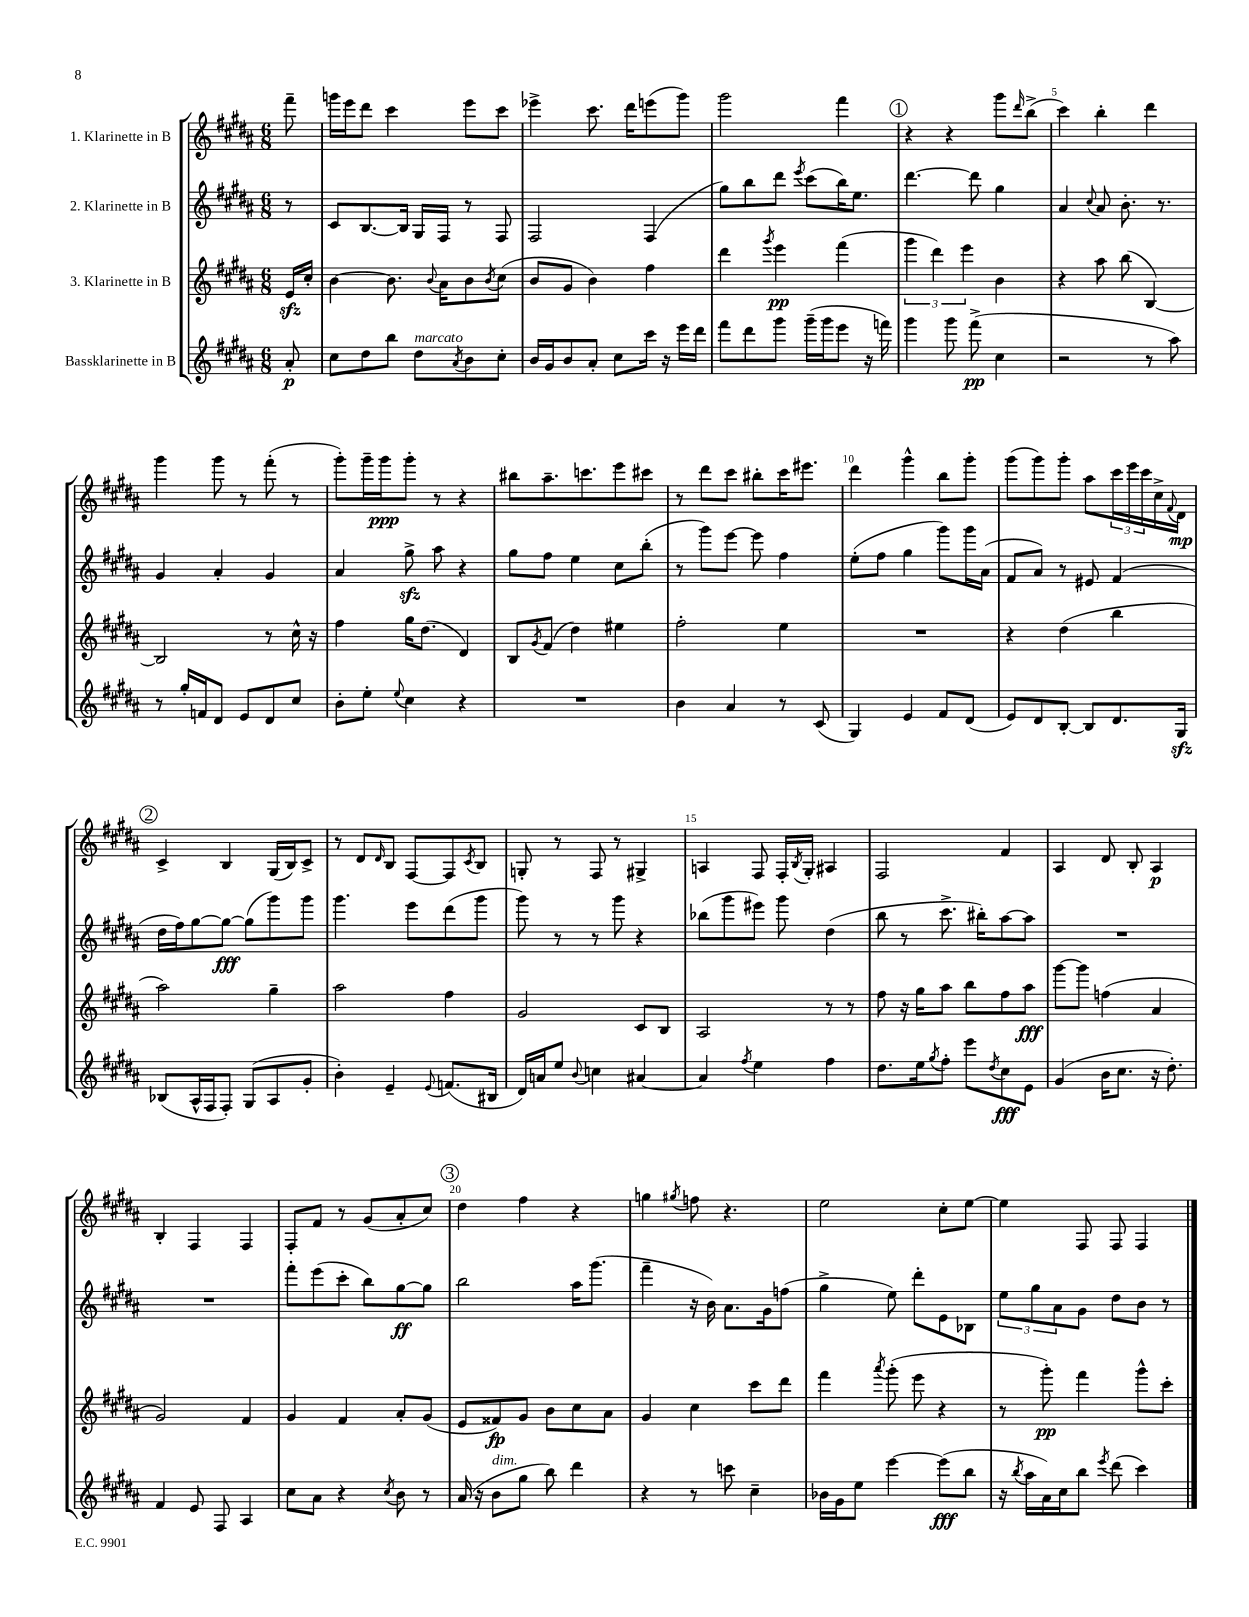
<<
\new StaffGroup <<
\new Staff = "s0" \with { instrumentName = "1. Klarinette in B" } {
    \clef treble \key b \major \numericTimeSignature \time 6/8 \partial 8
    fis'''8-- |
    g'''16 e'''16 dis'''8 cis'''4 e'''8 cis'''8 |
    ees'''4-> cis'''8. dis'''16 e'''8( gis'''8) |
    gis'''2 fis'''4 |
    \mark \markup { \circle "1" } r4 r4 gis'''8 \grace { dis'''16 } b''8->( |
    cis'''4) b''4-. dis'''4 |
    gis'''4 gis'''8 r8 fis'''8-.( r8 |
    gis'''8-.) gis'''16-- gis'''16\ppp gis'''8-. r8 r4 |
    bis''8 ais''8.-- c'''8. e'''8 cis'''8 |
    r8 dis'''8 cis'''8 bis''8-. cis'''16 eis'''8. |
    dis'''4 gis'''4-^ b''8 gis'''8-. |
    gis'''8( gis'''8) gis'''8-. ais''8 \tuplet 3/2 { cis'''16 e'''16 cis'''16 } cis''16-> \appoggiatura { fis'8 } dis'16\mp |
    \mark \markup { \circle "2" } cis'4-> b4 gis16( b16) cis'8-> |
    r8 dis'8 \grace { dis'16 } b8 fis8~ fis8 \acciaccatura { cis'8 } b8 |
    g8-. r8 fis8 r8 gis4-> |
    a4 fis8 fis16-. \acciaccatura { b8 } gis16-. ais4 |
    fis2 fis'4 |
    ais4 dis'8 b8-. ais4\p |
    b4-. fis4 fis4 |
    fis8-. fis'8 r8 gis'8( ais'8-. cis''8) |
    \mark \markup { \circle "3" } dis''4 fis''4 r4 |
    g''4 \acciaccatura { gis''8 } f''8 r4. |
    e''2 cis''8-. e''8~ |
    e''4 fis8 fis8 fis4 \bar "|." |
}
\new Staff = "s1" \with { instrumentName = "2. Klarinette in B" } {
    \clef treble \key b \major \numericTimeSignature \time 6/8 \partial 8
    r8 |
    cis'8 b8.~ b16 gis16 fis16 r8 fis8 |
    fis2 fis4( |
    gis''8) b''8 dis'''8 \acciaccatura { e'''8 } cis'''8( b''16) e''8. |
    \mark \markup { \circle "1" } dis'''4.~ dis'''8 gis''4 |
    ais'4 \appoggiatura { cis''8 } ais'8 b'8.-. r8. |
    gis'4 ais'4-. gis'4 |
    ais'4 gis''8->\sfz ais''8 r4 |
    gis''8 fis''8 e''4 cis''8 b''8-.( |
    r8 gis'''8) e'''8~ e'''8 fis''4 |
    e''8-.( fis''8 gis''4 gis'''8) gis'''16 ais'16( |
    fis'8 ais'8) r8 eis'8 fis'4( |
    \mark \markup { \circle "2" } dis''16 fis''16) gis''8~ gis''8~\fff gis''8( gis'''8) gis'''8 |
    gis'''4. e'''8 dis'''8( gis'''8 |
    gis'''8) r8 r8 gis'''8 r4 |
    bes''8( gis'''8 eis'''8) gis'''8 dis''4( |
    b''8 r8 cis'''8.-> bis''16-.) ais''8~ ais''8 |
    R2. |
    R2. |
    fis'''8-. e'''8( cis'''8-. b''8) gis''8~\ff gis''8 |
    \mark \markup { \circle "3" } b''2 ais''16 gis'''8.( |
    fis'''4-- r16 b'16) ais'8. gis'16 f''8( |
    gis''4-> e''8) dis'''8-. e'8 bes8 |
    \tuplet 3/2 { e''8 gis''8 ais'8 } gis'8 dis''8 b'8 r8 \bar "|." |
}
\new Staff = "s2" \with { instrumentName = "3. Klarinette in B" } {
    \clef treble \key b \major \numericTimeSignature \time 6/8 \partial 8
    e'16\sfz cis''16-. |
    b'4~ b'8. \appoggiatura { b'8 } ais'16 b'8 \acciaccatura { b'8 } cis''8( |
    b'8 gis'8 b'4) fis''4 |
    dis'''4 \acciaccatura { gis'''8 } e'''4\pp fis'''4( |
    \mark \markup { \circle "1" } \tuplet 3/2 { gis'''4 dis'''4) e'''4 } b'4 |
    r4 ais''8 b''8( b4~) |
    b2 r8 cis''16-^ r16 |
    fis''4 gis''16 dis''8.( dis'4) |
    b8 \acciaccatura { gis'8 } fis'8( dis''4) eis''4 |
    fis''2-. e''4 |
    R2. |
    r4 dis''4( b''4 |
    \mark \markup { \circle "2" } ais''2) gis''4-- |
    ais''2 fis''4 |
    gis'2 cis'8 b8 |
    ais2 r8 r8 |
    fis''8 r16 gis''16 ais''8 b''8 fis''8 ais''8\fff |
    gis'''8~ gis'''8 f''4( ais'4 |
    gis'2) fis'4 |
    gis'4 fis'4 ais'8-. gis'8( |
    \mark \markup { \circle "3" } e'8 fisis'8\fp) gis'8 b'8 cis''8 ais'8 |
    gis'4 cis''4 cis'''8 dis'''8 |
    fis'''4 \acciaccatura { ais'''8 } gis'''8-.( e'''8 r4 |
    r8 gis'''8-.\pp) fis'''4 gis'''8-^ cis'''8-. \bar "|." |
}
\new Staff = "s3" \with { instrumentName = "Bassklarinette in B" } {
    \clef treble \key b \major \numericTimeSignature \time 6/8 \partial 8
    ais'8-.\p |
    cis''8 dis''8 b''8 dis''8^\markup { \italic "marcato" } \acciaccatura { ais'8 } b'8 cis''8-. |
    b'16 gis'16 b'8 ais'8-. cis''8 cis'''16 r16 e'''16 dis'''16 |
    fis'''8 dis'''8 gis'''8 gis'''16--( gis'''16 e'''8 r16 f'''16) |
    \mark \markup { \circle "1" } gis'''4 gis'''8 fis'''8->\pp( cis''4 |
    r2 r8 ais''8) |
    r8 gis''16-. f'16 dis'8 e'8 dis'8 cis''8 |
    b'8-. e''8-. \appoggiatura { e''8 } cis''4 r4 |
    R2. |
    b'4 ais'4 r8 cis'8( |
    gis4) e'4 fis'8 dis'8( |
    e'8) dis'8 b8~-. b8 dis'8. gis16\sfz |
    \mark \markup { \circle "2" } bes8( ais16-^ fis16 fis8-.) gis8( ais8 gis'8-. |
    b'4-.) e'4-- \appoggiatura { e'8 } f'8.( bis16 |
    dis'16) a'16 e''8 \appoggiatura { b'8 } c''4 ais'4~ |
    ais'4 \acciaccatura { fis''8 } e''4 fis''4 |
    dis''8. e''16 \acciaccatura { gis''8 } fis''8-. e'''8 \acciaccatura { dis''8 } cis''8\fff e'8 |
    gis'4( b'16 cis''8. r16 dis''8.-.) |
    fis'4 e'8 fis8 ais4 |
    cis''8 ais'8 r4 \acciaccatura { cis''8 } b'8 r8 |
    \mark \markup { \circle "3" } ais'16( r16 b'8^\markup { \italic "dim." } gis''8 b''8) dis'''4 |
    r4 r8 c'''8 cis''4-- |
    bes'16 gis'16 e''8 e'''4~ e'''8\fff( b''8 |
    r16 \acciaccatura { b''8 } ais''16 ais'16) cis''16 b''8 \acciaccatura { e'''8 } dis'''8( cis'''4) \bar "|." |
}
>>
>>
\layout { \context { \Score \override BarNumber.break-visibility = ##(#f #t #t) barNumberVisibility = #(every-nth-bar-number-visible 5) } }
